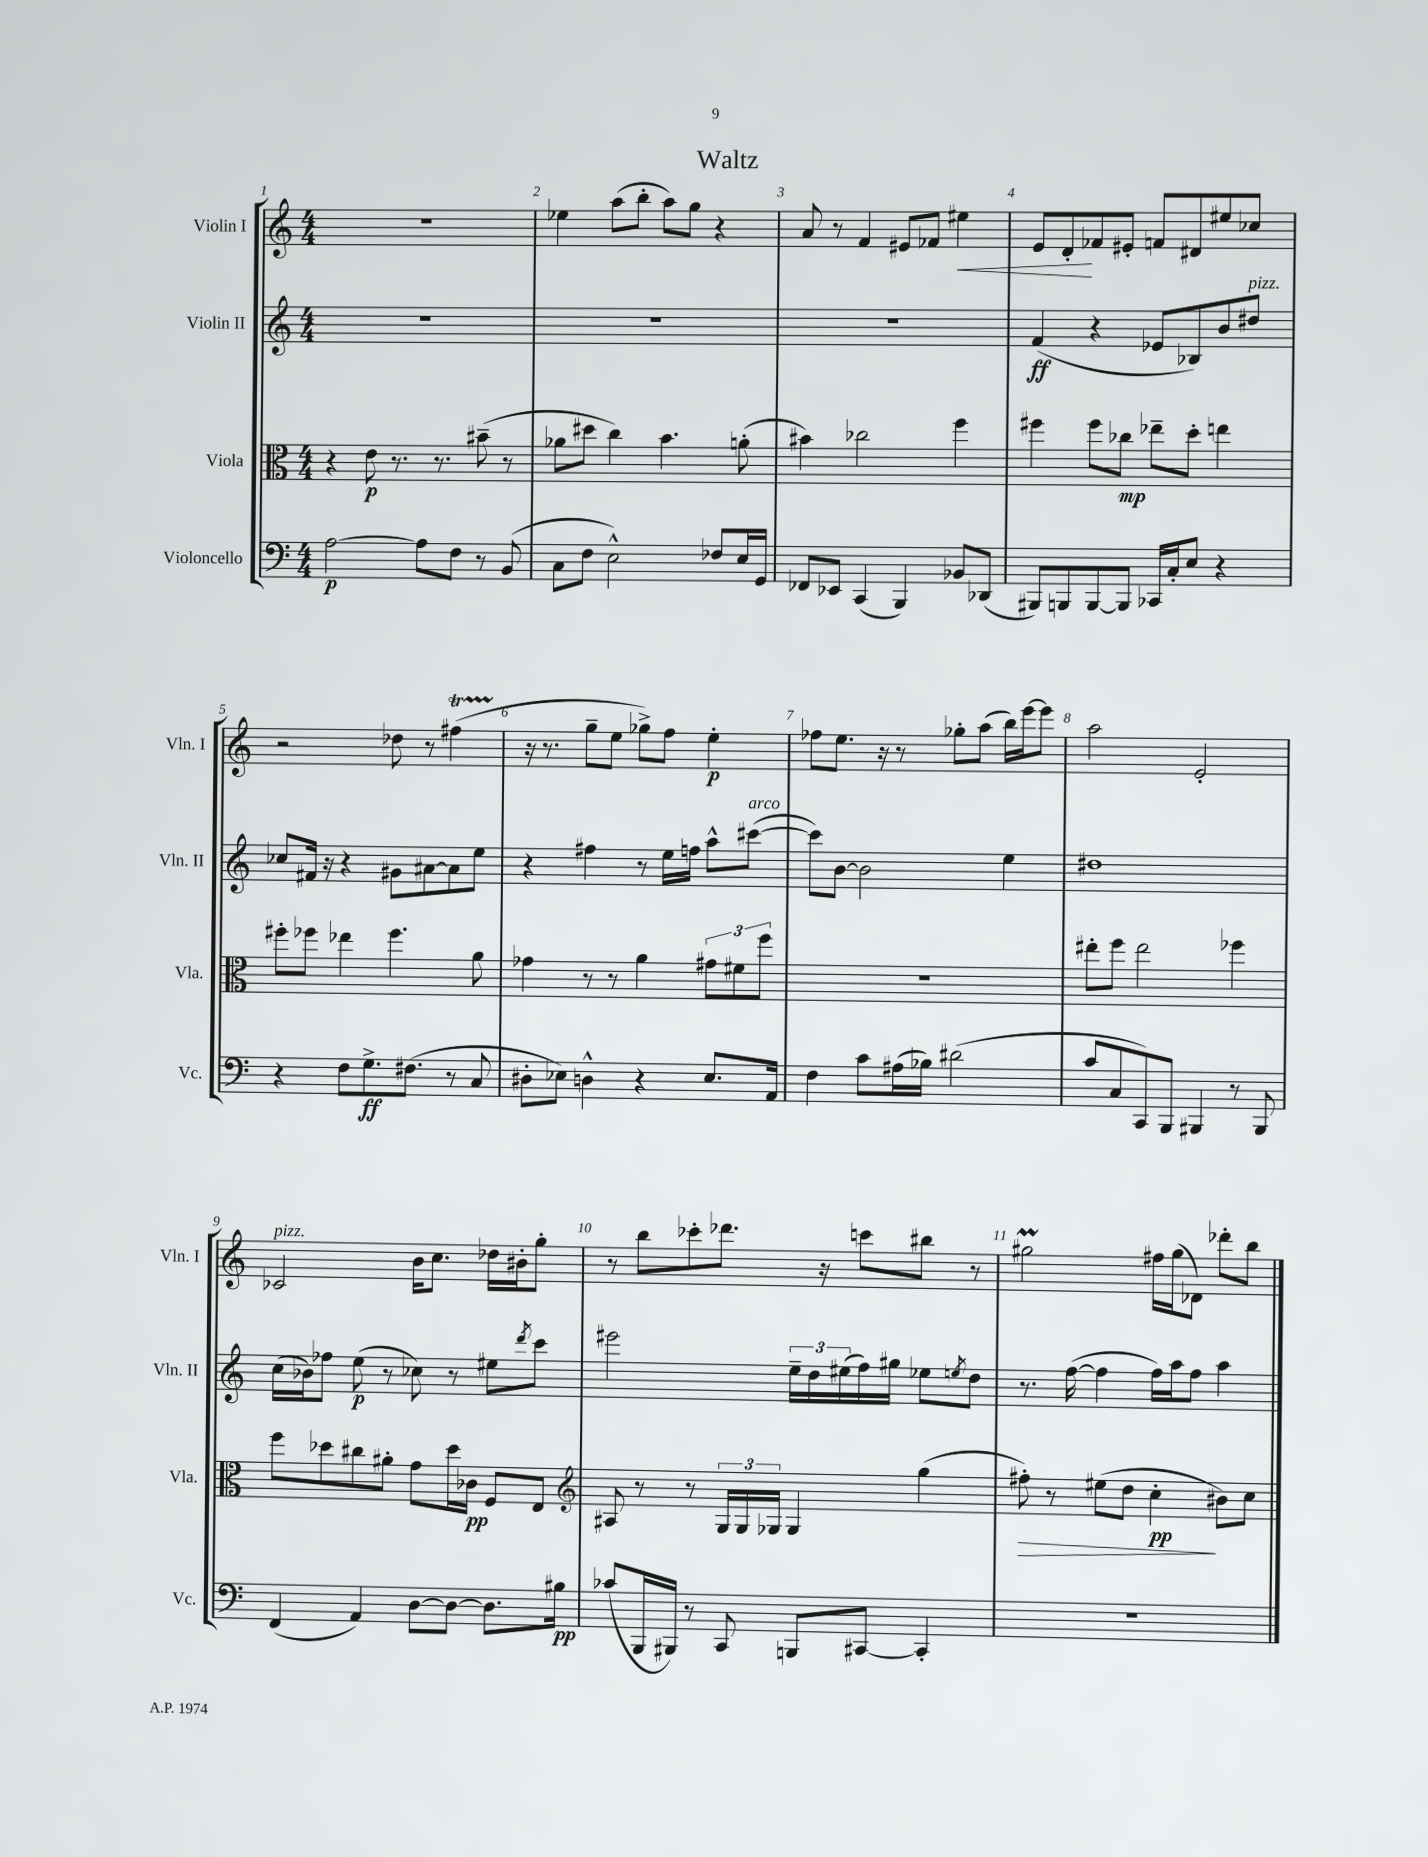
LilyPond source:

\header { title = "Waltz" }
<<
\new StaffGroup <<
\new Staff = "s0" \with { instrumentName = "Violin I" shortInstrumentName = "Vln. I" } {
    \clef treble \key c \major \numericTimeSignature \time 4/4
    R1 |
    ees''4 a''8( b''8-. a''8) g''8 r4 |
    a'8 r8 f'4 eis'8 fes'8 eis''4\< |
    e'8 d'8-.\! fes'8 eis'8-. f'8 dis'8 eis''8 ces''8 |
    r2 des''8 r8 fis''4\startTrillSpan( |
    r16\stopTrillSpan r8. g''8-- e''8 ges''8->) f''8 e''4-.\p |
    fes''8 e''8. r16 r8 ges''8-. a''8( b''16) e'''16~ e'''8 |
    a''2 e'2-. |
    ces'2^\markup { \italic "pizz." } b'16 c''8. des''16 bis'16-. g''8-. |
    r8 b''8 ces'''8-. des'''8. r16 c'''8 bis''8 r8 |
    gis''2\prall fis''16 gis''16( des'8) des'''8-. b''8 \bar "|." |
}
\new Staff = "s1" \with { instrumentName = "Violin II" shortInstrumentName = "Vln. II" } {
    \clef treble \key c \major \numericTimeSignature \time 4/4
    R1 |
    r1 |
    R1 |
    f'4\ff( r4 ees'8 bes8) b'8 dis''8^\markup { \italic "pizz." } |
    ces''8 fis'16 r16 r4 gis'8 ais'8~ ais'8 e''8 |
    r4 fis''4 r8 e''16 f''16 a''8-^ cis'''8~^\markup { \italic "arco" }( |
    cis'''8) b'8~ b'2 e''4 |
    dis''1 |
    c''16( bes'16) fes''8 e''8\p( r8 ces''8) r8 eis''8 \acciaccatura { d'''8 } c'''8 |
    eis'''2 \tuplet 3/2 { e''16-- d''16 eis''16( } f''16) gis''16 ees''8 \acciaccatura { e''8 } d''8 |
    r8. f''16~( f''4 f''16) a''16 f''8 a''4 \bar "|." |
}
\new Staff = "s2" \with { instrumentName = "Viola" shortInstrumentName = "Vla." } {
    \clef alto \key c \major \numericTimeSignature \time 4/4
    r4 e'8\p r8. r8. bis'8--( r8 |
    aes'8 dis''8 c''4) b'4. a'8-.( |
    bis'4) ces''2 f''4 |
    fis''4 fis''8 ces''8\mp ees''8-- d''8-. e''4 |
    fis''8-. fes''8 ees''4 fes''4. a'8 |
    ges'4 r8 r8 a'4 \tuplet 3/2 { gis'8 fis'8 f''8 } |
    r1 |
    eis''8-. f''8 eis''2 fes''4 |
    f''8 des''8 cis''8 ais'8-. g'8 des''16 ces'16\pp f8 e8 |
    \clef treble ais8 r8 r8 \tuplet 3/2 { g16 g16 ges16 } ges4 g''4( |
    fis''8-.\>) r8 eis''8( d''8 c''4-.\pp\! bis'8) c''8 \bar "|." |
}
\new Staff = "s3" \with { instrumentName = "Violoncello" shortInstrumentName = "Vc." } {
    \clef bass \key c \major \numericTimeSignature \time 4/4
    a2~\p a8 f8 r8 b,8( |
    c8 f8 e2-^) fes8 e16 g,16 |
    fes,8 ees,8 c,4( b,,4) bes,8 des,8( |
    bis,,8) b,,8 b,,8~ b,,8 ces,16 c16-. e8 r4 |
    r4 f8 g8.->\ff fis8.( r8 c8 |
    dis8-. ees8) d4-^ r4 ees8. a,16 |
    f4 c'8 ais16( bes16) dis'2( |
    c'8 c8 c,8) b,,8 bis,,4 r8 bis,,8 |
    f,4( a,4) d8~ d8~ d8. bis16\pp |
    ces'8( b,,16 bis,,16) r8 c,8 b,,8 cis,8~ cis,4-. |
    R1 \bar "|." |
}
>>
>>
\layout { \context { \Score \override BarNumber.break-visibility = ##(#f #t #t) barNumberVisibility = #all-bar-numbers-visible } }
